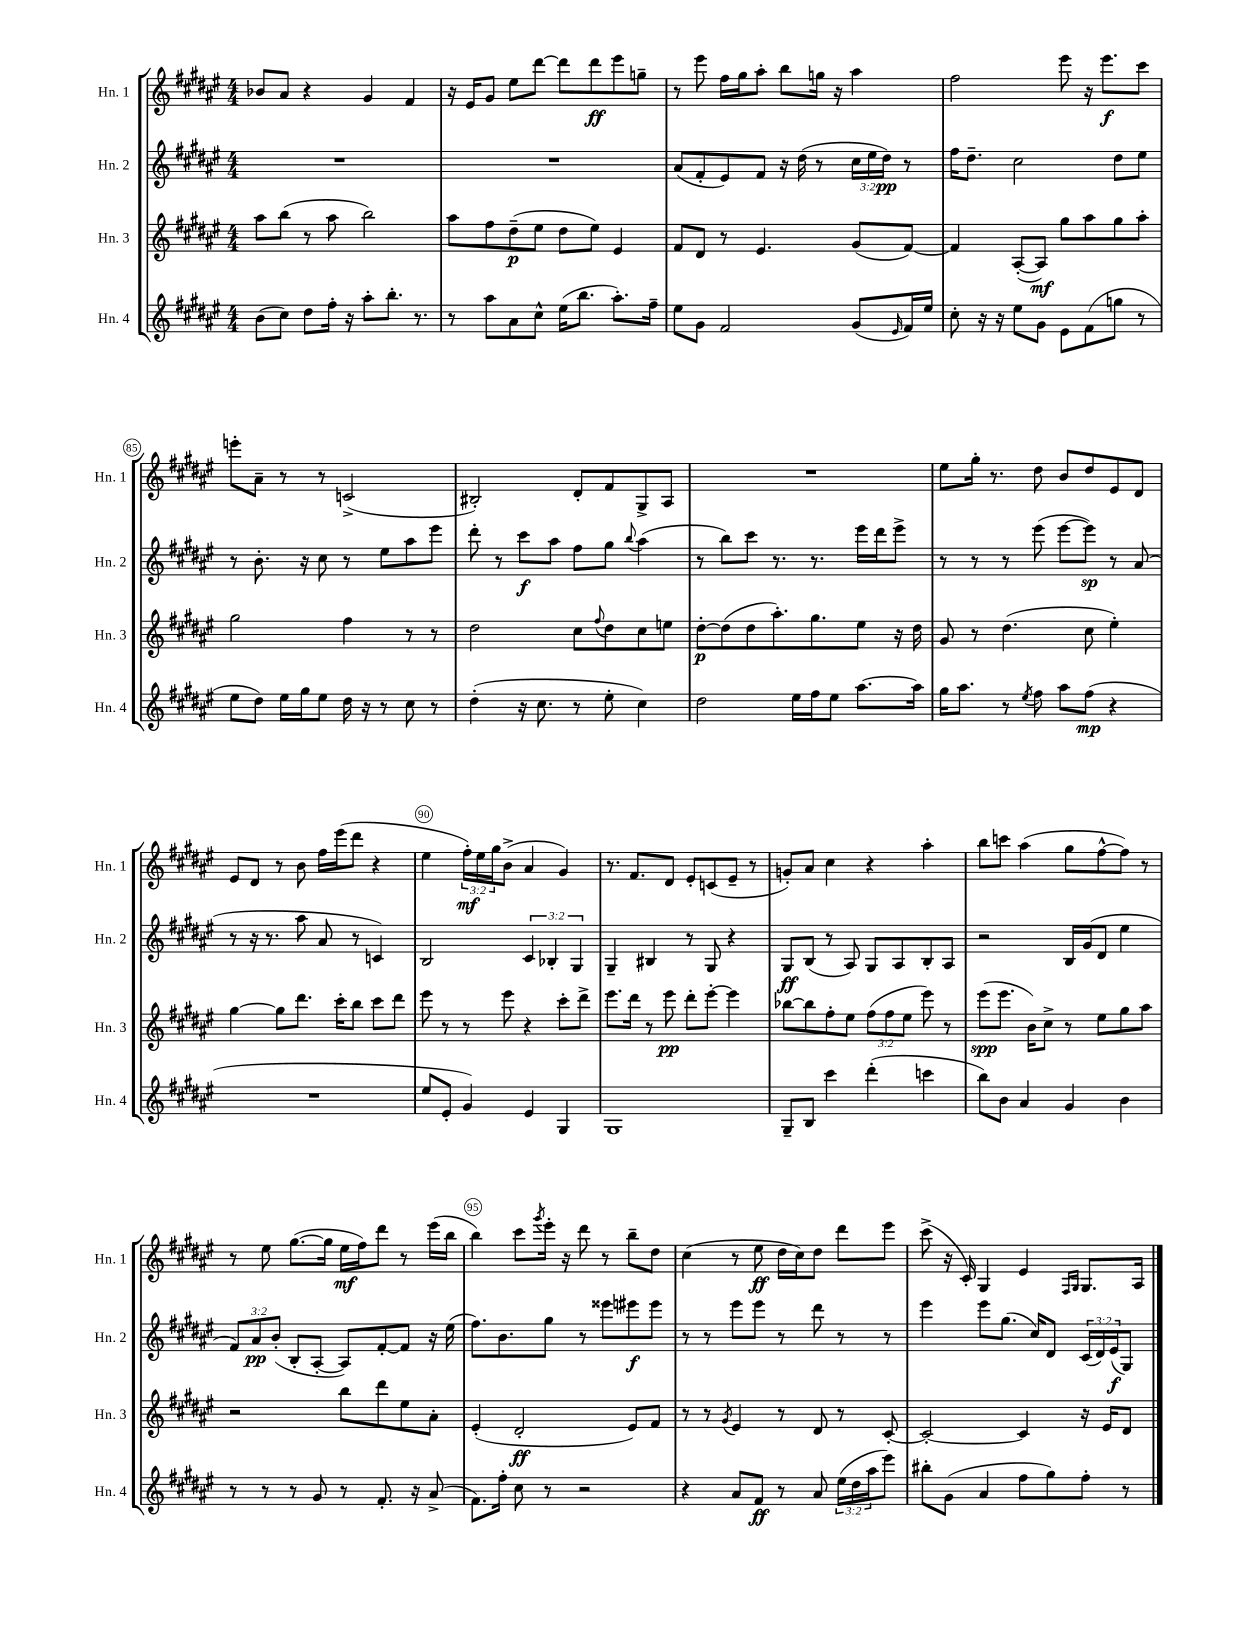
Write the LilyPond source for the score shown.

<<
\new StaffGroup <<
\new Staff = "s0" \with { instrumentName = "Hn. 1" shortInstrumentName = "Hn. 1" } {
    \clef treble \key fis \major \numericTimeSignature \time 4/4 \override Staff.TupletNumber.text = #tuplet-number::calc-fraction-text
    bes'8 ais'8 r4 gis'4 fis'4 |
    r16 eis'16 gis'8 eis''8 dis'''8~ dis'''8 dis'''8\ff eis'''8 g''8-- |
    r8 eis'''8 fis''16 gis''16 ais''8-. b''8 g''16 r16 ais''4 |
    fis''2 eis'''8 r16 eis'''8.\f cis'''8 |
    e'''8-. ais'8-- r8 r8 c'2->( |
    bis2-.) dis'8-. fis'8 gis8-> ais8 |
    R1 |
    eis''8 gis''16-. r8. dis''8 b'8 dis''8 eis'8 dis'8 |
    eis'8 dis'8 r8 b'8 fis''16 eis'''16( dis'''8 r4 |
    eis''4 \tuplet 3/2 { fis''16-.\mf) eis''16 gis''16 } b'8->( ais'4 gis'4) |
    r8. fis'8. dis'8 eis'8-. c'8( eis'8-- r8 |
    g'8-.) ais'8 cis''4 r4 ais''4-. |
    b''8 c'''8 ais''4( gis''8 fis''8~-^ fis''8) r8 |
    r8 eis''8 gis''8.~( gis''16 eis''16\mf fis''16) dis'''8 r8 eis'''16( b''16 |
    b''4) cis'''8 \acciaccatura { gis'''8 } eis'''16-. r16 dis'''8 r8 b''8-- dis''8 |
    cis''4( r8 eis''8\ff dis''16 cis''16) dis''8 dis'''8 eis'''8 |
    cis'''8->( r16 cis'16-.) gis4 eis'4 \grace { fis16 gis16 } gis8. ais16 \bar "|." |
}
\new Staff = "s1" \with { instrumentName = "Hn. 2" shortInstrumentName = "Hn. 2" } {
    \clef treble \key fis \major \numericTimeSignature \time 4/4 \override Staff.TupletNumber.text = #tuplet-number::calc-fraction-text
    R1 |
    R1 |
    ais'8( fis'8-. eis'8) fis'8 r16 dis''16( r8 \tuplet 3/2 { cis''16 eis''16 dis''16\pp) } r8 |
    fis''16 dis''8.-- cis''2 dis''8 eis''8 |
    r8 b'8.-. r16 cis''8 r8 eis''8 ais''8 eis'''8 |
    dis'''8-. r8 cis'''8\f ais''8 fis''8 gis''8 \appoggiatura { b''8 } ais''4( |
    r8 b''8) cis'''8 r8. r8. eis'''16 dis'''16 eis'''8-> |
    r8 r8 r8 eis'''8( eis'''8~ eis'''8\sp) r8 ais'8( |
    r8 r16 r8. ais''8 ais'8 r8 c'4) |
    b2 \tuplet 3/2 { cis'4 bes4-. gis4 } |
    gis4-- bis4 r8 gis8 r4 |
    gis8\ff b8( r8 ais8) gis8 ais8 b8-. ais8 |
    r2 b16 gis'16( dis'8 eis''4 |
    \tuplet 3/2 { fis'8) ais'8\pp b'8-.( } b8-. ais8~-. ais8) fis'8~-. fis'8 r16 eis''16( |
    fis''8.) b'8. gis''8 r8 eisis'''8 eis'''8\f eis'''8 |
    r8 r8 eis'''8 eis'''8 r8 dis'''8 r8 r8 |
    eis'''4 eis'''8 gis''8.( cis''16) dis'8 \tuplet 3/2 { cis'16( dis'16) eis'16\f( } gis8) \bar "|." |
}
\new Staff = "s2" \with { instrumentName = "Hn. 3" shortInstrumentName = "Hn. 3" } {
    \clef treble \key fis \major \numericTimeSignature \time 4/4 \override Staff.TupletNumber.text = #tuplet-number::calc-fraction-text
    ais''8 b''8( r8 ais''8 b''2) |
    ais''8 fis''8 dis''8--\p( eis''8 dis''8 eis''8) eis'4 |
    fis'8 dis'8 r8 eis'4. gis'8( fis'8~) |
    fis'4 ais8~-.( ais8\mf) gis''8 ais''8 gis''8 ais''8-. |
    gis''2 fis''4 r8 r8 |
    dis''2 cis''8 \appoggiatura { fis''8 } dis''8 cis''8 e''8 |
    dis''8~-.\p dis''8( dis''8 ais''8.-.) gis''8. eis''8 r16 dis''16 |
    gis'8 r8 dis''4.( cis''8 eis''4-.) |
    gis''4~ gis''8 dis'''8. cis'''16-. b''8 cis'''8 dis'''8 |
    eis'''8 r8 r8 eis'''8 r4 cis'''8-. dis'''8-> |
    eis'''8. dis'''16 r8 eis'''8\pp dis'''8-. eis'''8~-. eis'''4 |
    bes''8~ bes''8 fis''8-. eis''8 \tuplet 3/2 { fis''8( fis''8 eis''8 } eis'''8) r8 |
    eis'''8\spp( eis'''8. b'16) cis''8-> r8 eis''8 gis''8 ais''8 |
    r2 b''8 dis'''8 eis''8 ais'8-. |
    eis'4-.( dis'2-.\ff eis'8) fis'8 |
    r8 r8 \acciaccatura { gis'8 } eis'4 r8 dis'8 r8 cis'8~-. |
    cis'2~-. cis'4 r16 eis'16 dis'8 \bar "|." |
}
\new Staff = "s3" \with { instrumentName = "Hn. 4" shortInstrumentName = "Hn. 4" } {
    \clef treble \key fis \major \numericTimeSignature \time 4/4 \override Staff.TupletNumber.text = #tuplet-number::calc-fraction-text
    b'8( cis''8) dis''8 fis''16-. r16 ais''8-. b''8.-. r8. |
    r8 ais''8 ais'8 cis''8-^ eis''16( b''8. ais''8.-.) fis''16-- |
    eis''8 gis'8 fis'2 gis'8( \grace { eis'16 } fis'16) eis''16 |
    cis''8-. r16 r16 eis''8 gis'8 eis'8 fis'8( g''8 r8 |
    eis''8 dis''8) eis''16 gis''16 eis''8 dis''16 r16 r8 cis''8 r8 |
    dis''4-.( r16 cis''8. r8 eis''8-. cis''4) |
    dis''2 eis''16 fis''16 eis''8 ais''8.~ ais''16 |
    gis''16 ais''8. r8 \acciaccatura { eis''8 } fis''8 ais''8 fis''8\mp( r4 |
    R1 |
    eis''8 eis'8-. gis'4) eis'4 gis4 |
    gis1 |
    gis8-- b8 cis'''4 dis'''4-.( c'''4 |
    b''8) b'8 ais'4 gis'4 b'4 |
    r8 r8 r8 gis'8 r8 fis'8.-. r16 ais'8->( |
    fis'8.) fis''16-. cis''8 r8 r2 |
    r4 ais'8 fis'8\ff r8 ais'8 \tuplet 3/2 { eis''16( dis''16 ais''16 } eis'''8) |
    bis''8-. gis'8( ais'4 fis''8 gis''8) fis''8-. r8 \bar "|." |
}
>>
>>
\layout { \context { \Score currentBarNumber = #81 \override BarNumber.break-visibility = ##(#f #t #t) barNumberVisibility = #(every-nth-bar-number-visible 5) \override BarNumber.stencil = #(make-stencil-circler 0.1 0.3 ly:text-interface::print) } }
